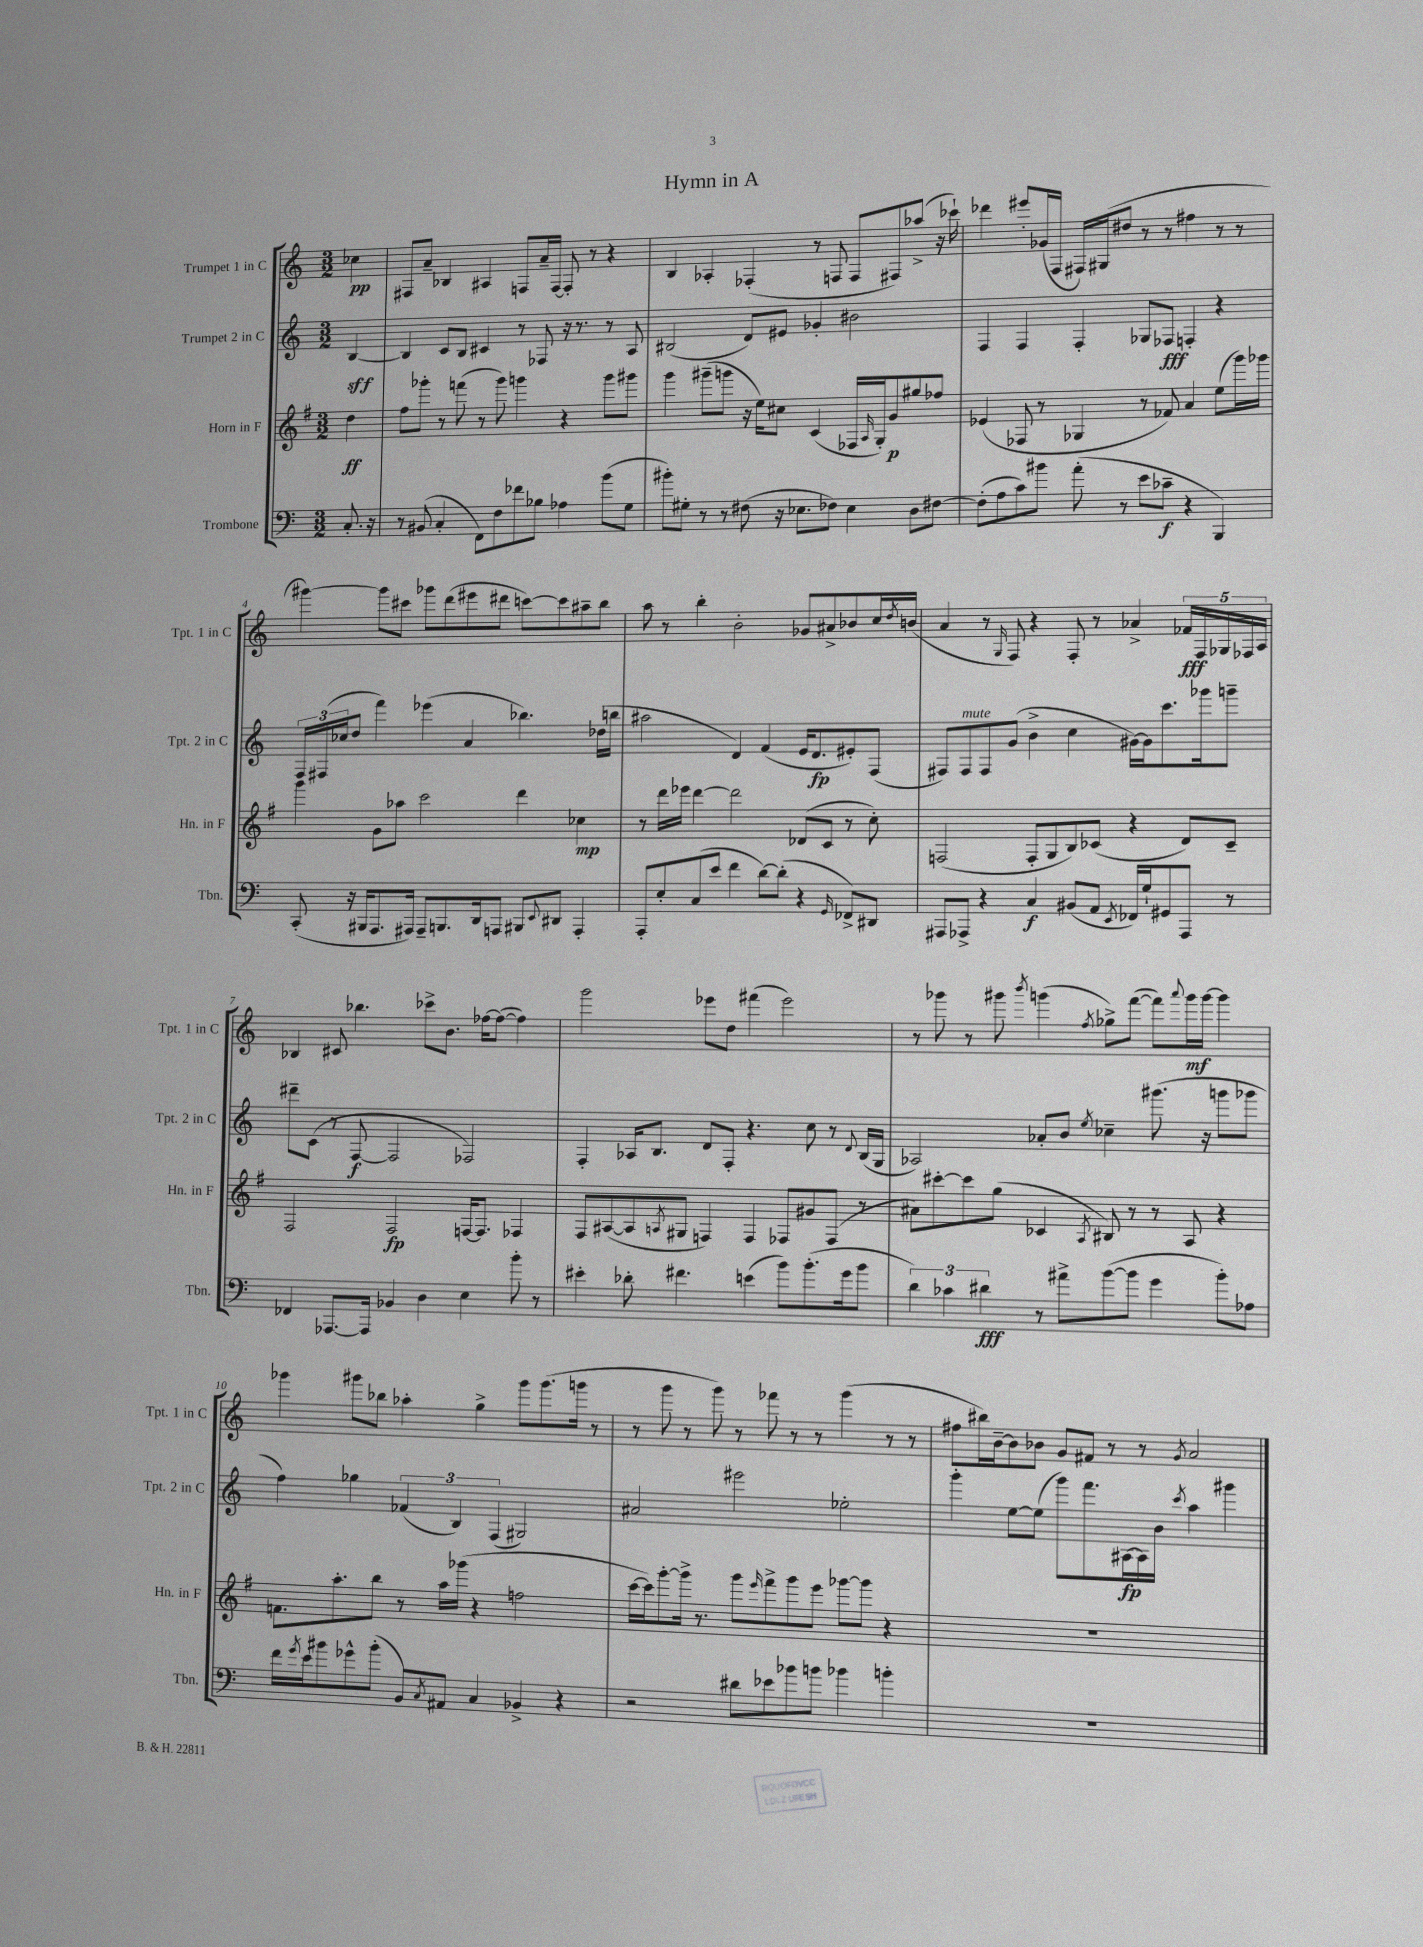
\header { title = "Hymn in A" }
<<
\new StaffGroup <<
\new Staff = "s0" \with { instrumentName = "Trumpet 1 in C" shortInstrumentName = "Tpt. 1 in C" } {
    \clef treble \key c \major \numericTimeSignature \time 3/2 \partial 4
    ces''4\pp |
    fis8 a'8-- bes4 ais4 f8 a'16-- f16~ f8-. r8 r4 |
    b4 aes4-. fes4-.( r8 f8 f8 fis8) aes''8->( r16 ces'''16-!) |
    des'''4 eis'''8-. ges'16( f16 fis16) gis16( dis''8 r8 r8 fis''4 r8 r8 |
    gis'''4~) gis'''8 cis'''8 ges'''8 d'''8( eis'''8 dis'''8 c'''8~) c'''8 ais''8-- b''8 |
    a''8 r8 b''4-. b'2-. ges'8 ais'8-> bes'8 c''16 \acciaccatura { d''8 } b'16( |
    a'4 r8 \grace { g16 } f8) r4 f8-. r8 aes'4-> \tuplet 5/4 { fes'16\fff f16 ges16 fes16 a16 } |
    bes4 cis'8 bes''4. ces'''8-> b'8. fes''16~ fes''8~( fes''4) |
    g'''2 ees'''8 d''8 fis'''4( ees'''2) |
    r8 ges'''8 r8 gis'''8 \acciaccatura { b'''8 } g'''4( \acciaccatura { f''8 } ges''8->) f'''8~( f'''8) \appoggiatura { a'''8 } g'''16\mf g'''16~ g'''4 |
    ges'''4 gis'''8 bes''8 aes''4-. g''4-> gis'''8 gis'''8.( g'''16 r8 |
    r8 g'''8 r8 g'''8) r8 fes'''8 r8 r8 g'''4( r8 r8 |
    fis''8 bis''16) b'16~-- b'8 bes'8 g'8 fis'8 r8 r8 \acciaccatura { g'8 } a'2 \bar "|." |
}
\new Staff = "s1" \with { instrumentName = "Trumpet 2 in C" shortInstrumentName = "Tpt. 2 in C" } {
    \clef treble \key c \major \numericTimeSignature \time 3/2 \partial 4
    b4~\sff |
    b4 c'8 b8 cis'4 r8 fes8 r16 r8. r8 a8 |
    bis2( d'8) eis'8 ges'4-. bis'2 |
    f4 f4 f4-. ges8 fes8\fff f4-. r4 |
    \tuplet 3/2 { f16 fis16( ces''16 } d''8 f'''4) ees'''4( a'4 bes''4.) des''16( b''16 |
    ais''2 d'4) f'4( e'16 d'8.\fp eis'8-.) f8( |
    fis8) fis8^\markup { \italic "mute" } fis8 g'8( b'4-> c''4 gis'16~) gis'16 c'''8. ges'''16 g'''8-- |
    dis'''8-- c'8( r8 f8~\f f2 fes2) |
    f4-. aes16 b8. d'8 f8-. r4. c''8 r8 \appoggiatura { d'8 } b16( g16 |
    aes2) aes'8-. b'8 \acciaccatura { e''8 } ces''4-- gis'''8.( r16 g'''8 ges'''8 |
    f''4) ges''4 \tuplet 3/2 { fes'4( b4) f4( } gis2) |
    ais'2 eis'''2 ees''2-. |
    g'''4-. e''8~ e''8( g'''8) f'''8. ais16~\fp ais16 b'16 \acciaccatura { c'''8 } a''4 gis'''4 \bar "|." |
}
\new Staff = "s2" \with { instrumentName = "Horn in F" shortInstrumentName = "Hn. in F" } {
    \clef treble \key g \major \numericTimeSignature \time 3/2 \partial 4
    d''4\ff |
    fis''8 ges'''8-. r8 f'''8( r8 ges'''8) g'''4 r4 g'''8 gis'''8 |
    g'''4 gis'''8--( g'''8 r16 e''16) cis''8 c'4( fes16 \grace { a16 } g16-.) g'8\p gis''8 fes''8 |
    ees'4( fes8 r8 ges4 r8 fes'8) a'4 e''8( g'''16) ges'''16 |
    g'''4 g'8 aes''8 c'''2 d'''4 ces''4\mp |
    r8 d'''16 ees'''16 d'''4~ d'''2 des'8( c'8 r8 c''8-.) |
    f2( f8-. g8 b8) ces'8( r4 d'8) ces'8-- |
    fis2 fis2\fp f16~ f8. fes4 |
    fis8 ais8~( ais8 \acciaccatura { a8 } gis8 f4) f4 fes8 gis'8 fes8( r8 |
    ais'8) cis'''8~-. cis'''8 g''8( ces'4 \acciaccatura { a8 } bis8) r8 r8 a8 r4 |
    f'8. a''8.-. b''8 r8 a''16 ges'''16( r4 f''2 |
    c'''16~ c'''16) g'''8~-. g'''16-> r8. g'''8 \grace { e'''16 } fis'''8-> g'''8 e'''8 ges'''8~ ges'''8 r4 |
    R1. \bar "|." |
}
\new Staff = "s3" \with { instrumentName = "Trombone" shortInstrumentName = "Tbn." } {
    \clef bass \key c \major \numericTimeSignature \time 3/2 \partial 4
    c8.-. r16 |
    r8 bis,8( c4-. f,8) f8 fes'8 bes8 aes4 b'8( g8 |
    bis'8-.) gis8-. r8 r8 fis8( r16 ees8. fes8) ees4 d8 fis8~ |
    fis8-.( a8 c'8) bis'8 a'8-.( r8 e'8 ces'8--\f r4 b,,4) |
    c,8-.( r16 bis,,16 a,,8. ais,,16) ais,,8-- b,,8. d,16 a,,8 bis,,8 \appoggiatura { e,8 } dis,8 a,,4-. |
    a,,8-. e8-. c8( e'8 f'4 d'8~) d'8-.( r4 \grace { g,16 } fes,8->) dis,8 |
    ais,,8 aes,,8-> r4 c4\f bis,8( a,8 \acciaccatura { e,8 } fes,16) g16-! gis,8 aes,,8 r8 |
    fes,4 aes,,8.~ aes,,16 bes,4 d4 e4 b'8-. r8 |
    eis'4-. des'8-. fis'4. e'4( b'8) b'8.-.( g'16 b'8 |
    \tuplet 3/2 { d'4) ces'4 dis'4\fff } r8 ais'8-> b'8~( b'8 g'4 b'8-.) aes8 |
    f'16 \acciaccatura { g'8 } e'16 bis'8 ges'8-^ bis'8-.( b,8) \acciaccatura { c8 } ais,8 c4 bes,4-> r4 |
    r2 dis'8 ees'8 bes'8 b'8 bes'4 b'4-. |
    R1. \bar "|." |
}
>>
>>
